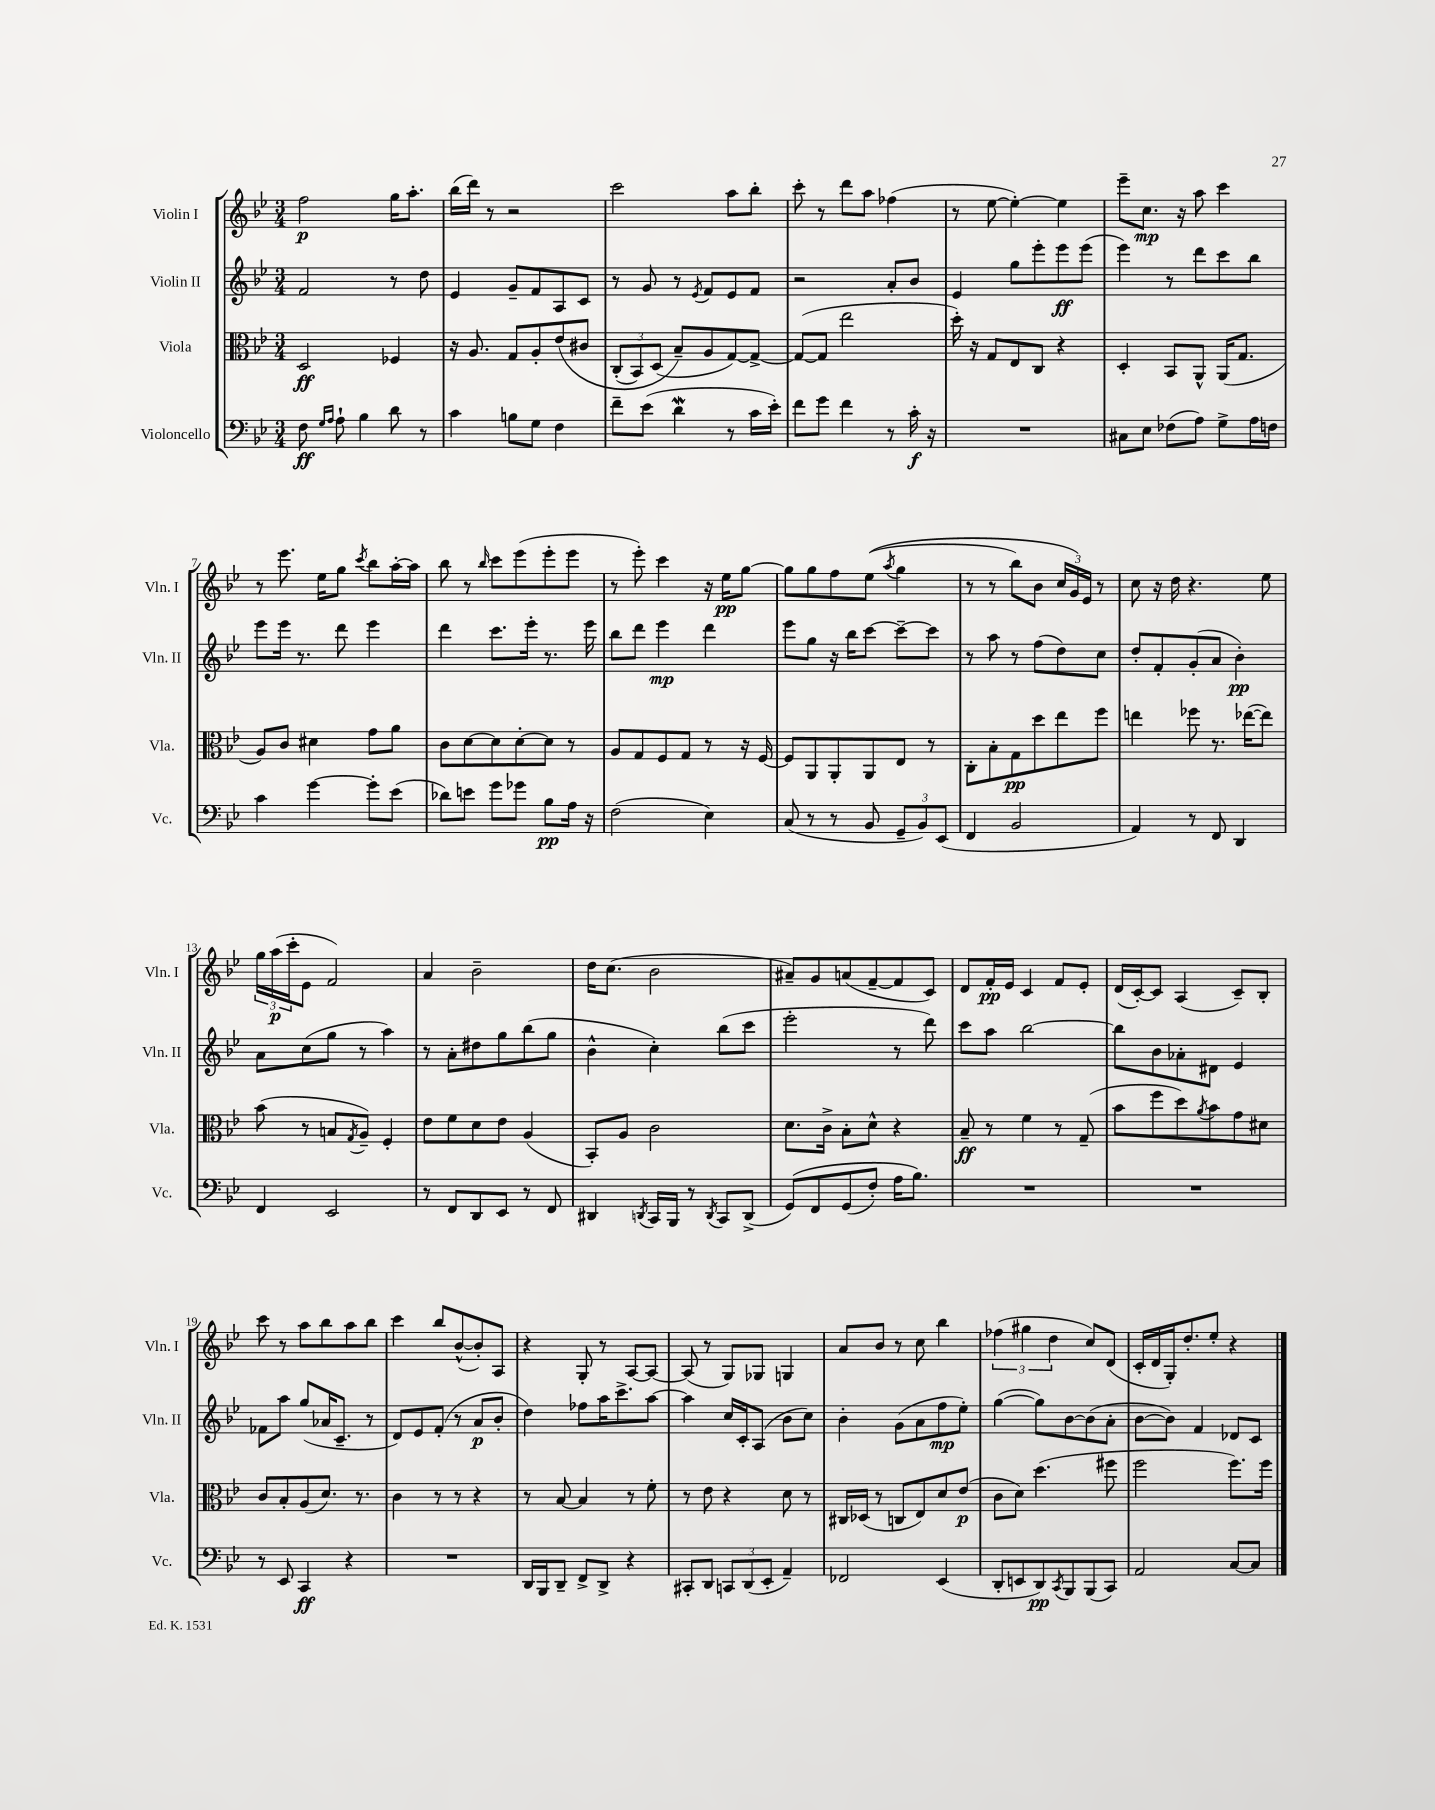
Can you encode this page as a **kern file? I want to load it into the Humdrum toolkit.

**kern	**kern	**kern	**kern
*staff4	*staff3	*staff2	*staff1
*clefF4	*clefC3	*clefG2	*clefG2
*k[b-e-]	*k[b-e-]	*k[b-e-]	*k[b-e-]
*M3/4	*M3/4	*M3/4	*M3/4
8F	2D	2f	2ff
16qqG	.	.	.
16qqA	.	.	.
8A`	.	.	.
4B-	.	.	.
8d	4F-	8r	16gg
.	.	.	8.aa'
8r	.	8dd	.
=	=	=	=
4c	16r	4e-	(16bb-
.	8.A	.	16ddd)
.	.	.	8r
8B	8G	8g~	2r
8G	8A'	8f	.
4F	&(8e-	8A	.
.	8c#	8c	.
=	=	=	=
8f~	(12C'	8r	2ccc
.	12BB-)	.	.
(8e-	.	8g	.
.	(12D	.	.
4d	8B-~&)	8r	.
.	.	8qe-	.
.	8A	8f	.
8r	[8G)	8e-	8aa
16c	8G^_	8f	8bb-'
16e-')	.	.	.
=	=	=	=
8f	(8G_	2r	8ccc'
8g	8G]	.	8r
4f	2ee-	.	8ddd
.	.	.	8aa
8r	.	8a'	(4ff-
16c'	.	8b-	.
16r	.	.	.
=	=	=	=
2.r	16dd')	4e-	8r
.	16r	.	.
.	8G	.	[8ee-
.	8E-	8gg	4ee-'_)
.	8C	8eee-'	.
.	4r	8eee-	4ee-]
.	.	(8eee-	.
=	=	=	=
8C#	4D'	4eee-)	8eee-~
8E-	.	.	8.cc
(8F-	8BB-	8r	.
.	.	.	16r
8A)	8AA^^	8ddd	8aa
8G^	(16AA	8ccc	4ccc
.	8.G	.	.
16A	.	8bb-	.
16F	.	.	.
=	=	=	=
4c	8A)	8eee-	8r
.	8c	16eee-	8.eee-
.	.	8.r	.
[4g	4d#	.	.
.	.	.	16ee-
.	.	8ddd	8gg
.	.	.	8qccc
8g']	8g	4eee-	8bb-
(8e-	8a	.	[16aa'
.	.	.	16aa]
=	=	=	=
8d-)	8c	4ddd	8bb-
8e	[8d	.	8r
.	.	.	16qqbb-
8g	8d]	8.ccc	8ccc
8g-	[8d'	.	(8eee-
.	.	16eee-'	.
8B-	8d]	8.r	8eee-'
16A	8r	.	8eee-
16r	.	16eee-	.
=	=	=	=
(2F	8A	8bb-	8r
.	8G	8ddd	8eee-')
.	8F	4eee-	4ccc
.	8G	.	.
4E-)	8r	4ddd	16r
.	.	.	16ee-
.	16r	.	[8gg
.	[16F	.	.
=	=	=	=
(8C	8F]	8eee-	8gg]
8r	8AA	8gg	8gg
8r	8AA'	16r	8ff
.	.	16bb-	.
8BB-	8AA	[8ccc	&((8ee-
.	.	.	8qaa
12GG~	8E-	8ccc~_	4gg
12BB-)	.	.	.
.	8r	8ccc]	.
(12EE-	.	.	.
=	=	=	=
4FF	8C'	8r	8r
.	8B-'	8aa	8r
2BB-	8G	8r	8bb-)
.	8dd	(8ff	8b-
.	8ee-	8dd)	24cc
.	.	.	24g&)
.	.	.	24e-
.	8ff	8cc	8r
=	=	=	=
4AA)	4ee	8dd'	8cc
.	.	8f'	16r
.	.	.	16dd
8r	8ff-	(8g'	4.r
8FF	8.r	8a	.
4DD	.	4b-')	.
.	([16ee-	.	.
.	8ee-])	.	8ee-
=	=	=	=
4FF	(8b-	8a	24gg
.	.	.	(24aa
.	.	.	24ccc'
.	8r	(8cc	8e-
2EE-	8B	8gg	2f)
.	8qG	.	.
.	8A~)	8r	.
.	4F'	4aa)	.
=	=	=	=
8r	8e-	8r	4a
8FF	8f	8a'	.
8DD	8d	8dd#	2b-~
8EE-	8e-	8gg	.
8r	(4A	(8bb-	.
8FF	.	8gg	.
=	=	=	=
4DD#	8BB-')	4b-^^	16dd
.	.	.	(8.cc
.	8A	.	.
8qDD	.	.	.
16CC	2c	4cc')	2b-
16BBB-	.	.	.
8r	.	.	.
8qDD	.	.	.
8CC	.	(8bb-	.
(8DD^	.	8ccc	.
=	=	=	=
&(8GG)	8.d	2eee-'	8a#~)
8FF	.	.	8g
.	16c^	.	.
(8GG	8B-'	.	(8a
8F')	8d^^	.	[8f~
16A	4r	8r	8f]
8.B-&)	.	.	.
.	.	8ddd)	8c)
=	=	=	=
2.r	8B-~	8ccc	8d
.	8r	8aa	16f'
.	.	.	16e-
.	4f	[2bb-	4c
.	8r	.	8f
.	(8G~	.	8e-'
=	=	=	=
2.r	8b-	8bb-]	(16d
.	.	.	[16c')
.	8ff	8b-	8c]
.	8dd)	8a-'	(4A
.	8qa	.	.
.	8b-	8d#	.
.	8g	4e-	8c~)
.	8d#	.	8B-'
=	=	=	=
8r	8c	8f-	8ccc
8EE-	8B-'	8aa	8r
4CC	(8A	(8gg	8aa
.	8.d)	16a-	8bb-
.	.	8.c~	.
4r	.	.	8aa
.	8.r	.	.
.	.	8r	8bb-
=	=	=	=
2.r	4c	8d)	4ccc
.	.	8e-	.
.	8r	(8f'	8bb-
.	8r	8r	([8b-^^
.	4r	8a	8b-'])
.	.	8b-'	8A
=	=	=	=
16DD	8r	4dd)	4r
16BBB-	.	.	.
8DD~	[8B-	.	.
8FF^	4B-]	8ff-	8G'
8DD^	.	16aa	8r
.	.	8.ccc^	.
4r	8r	.	[8A
.	8f'	[8aa	8A_
=	=	=	=
8CC#'	8r	4aa]	(8A]
8DD	8e-	.	8r
12CC	4r	16cc	8G)
.	.	16c'	.
(12DD	.	.	.
.	.	(8A	8G-
12EE-'	.	.	.
4AA~)	8d	8b-	4G
.	8r	8cc)	.
=	=	=	=
2FF-	16C#	4b-'	8a
.	(16D-	.	.
.	8r	.	8b-
.	8C	(8g	8r
.	8E-)	8a	8cc
(4EE-	8d	8ff	4bb-
.	(8e-	8ee-')	.
=	=	=	=
8DD'	8c	([4gg	(6ff-
8EE	8d)	.	.
.	.	.	6gg#
8DD)	(4.dd	8gg])	.
.	.	.	6dd
8qCC	.	.	.
8BBB-	.	[8b-	.
(8BBB-	.	(8b-]	8cc)
8CC)	8ff#	8a'	(8d
=	=	=	=
2AA	2ff	[8b-	16c'
.	.	.	16d
.	.	8b-])	16G')
.	.	.	8.dd'
.	.	4f	.
.	.	.	8ee-'
[8C	8.ff)	8d-	4r
8C]	.	8c	.
.	16ff	.	.
==	==	==	==
*-	*-	*-	*-
